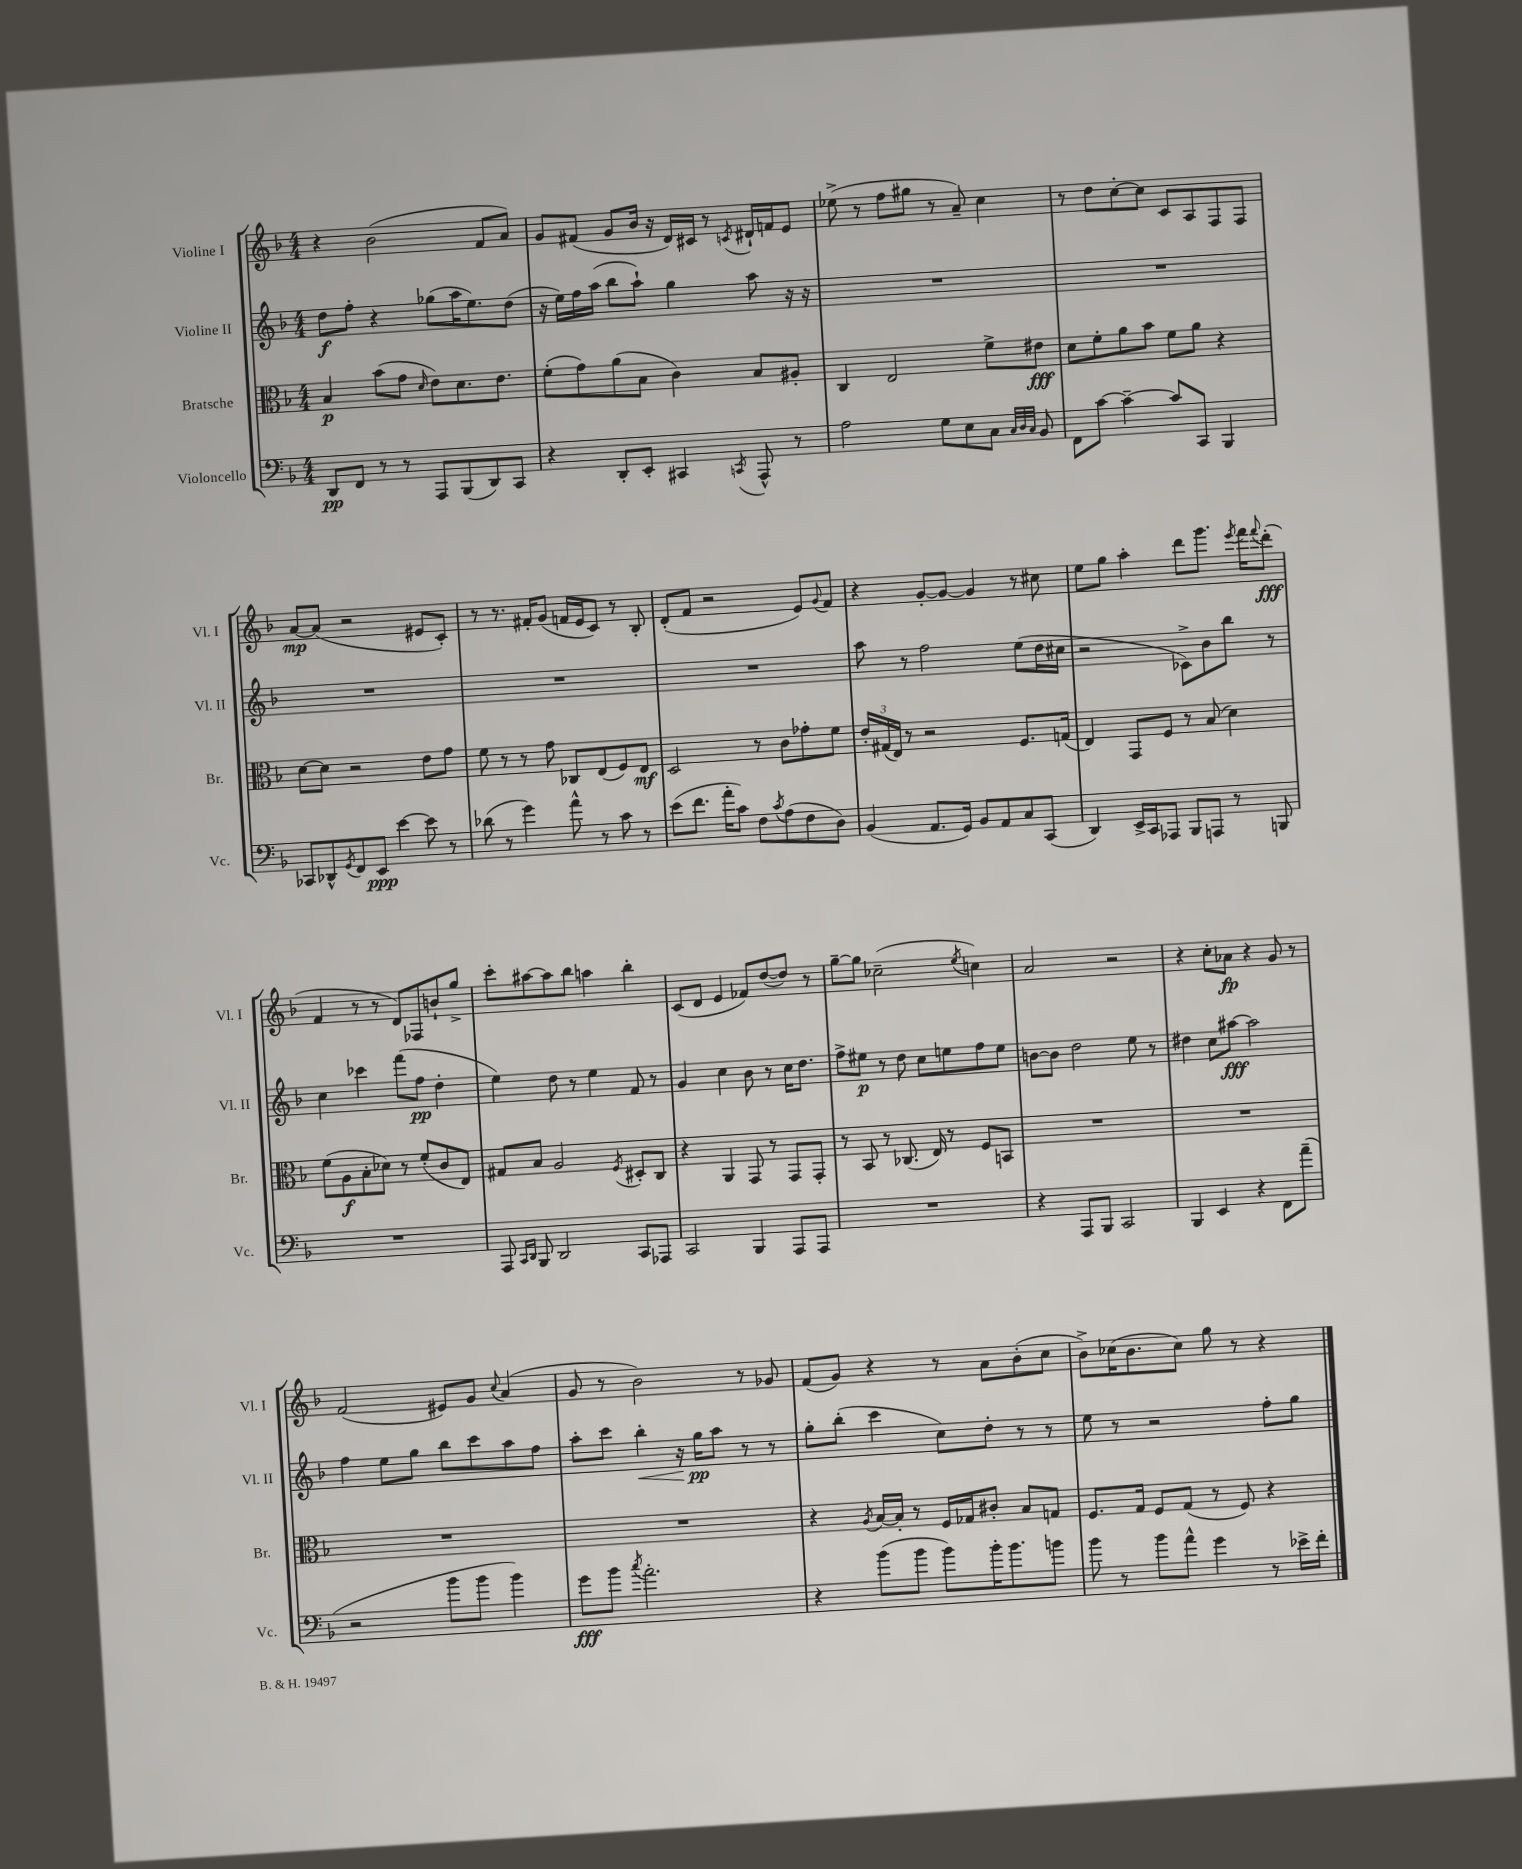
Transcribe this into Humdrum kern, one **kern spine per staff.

**kern	**kern	**kern	**kern
*staff4	*staff3	*staff2	*staff1
*clefF4	*clefC3	*clefG2	*clefG2
*k[b-]	*k[b-]	*k[b-]	*k[b-]
*M4/4	*M4/4	*M4/4	*M4/4
8DD	4B-	8dd	4r
8FF	.	8ff'	.
8r	(8b-	4r	(2b-
8r	8g	.	.
.	16qqd	.	.
8AAA	8e)	(8gg-	.
(8BBB-	8.d	16aa	.
.	.	8.ee)	.
8DD)	.	.	8f
.	8.e	.	.
8CC	.	(8dd	8a)
=	=	=	=
4r	(8f'	16r	8g
.	.	16ee)	.
.	8g)	16ff	(8f#
.	.	(16aa	.
8DD'	(8a	8bb-	8g
8EE'	8B-	8aa`)	16b-
.	.	.	16r
4CC#	4c)	4gg	16d)
.	.	.	16c#
.	.	.	8r
8qCC	.	.	8qc
8AAA^^	8B-	8aa	16d#`
.	.	.	16f
8r	8A#'	16r	8e
.	.	16r	.
=	=	=	=
2A	4C	1r	(8ee-^
.	.	.	8r
.	2E	.	8ff
.	.	.	8gg#
8G	.	.	8r
8E	.	.	8a~)
8C	8f^	.	4cc
32qqC	.	.	.
32qqD	.	.	.
32qqC	.	.	.
8BB-	8e#	.	.
=	=	=	=
8FF	8d	1r	8r
[8c	8f'	.	8dd
4c~_	8a	.	[8cc'
.	8b-	.	8cc]
8c]	8f	.	8c
8CC	8a	.	8A
4BBB-	4r	.	8F
.	.	.	8F
=	=	=	=
8CC-	[8d	1r	[8a
8DD-^^	8d]	.	(8a]
8qGG	.	.	.
8FF	2r	.	2r
8EE	.	.	.
[4e	.	.	.
8e]	8e	.	8e#
8r	8g	.	8c')
=	=	=	=
(8d-	8f	1r	8r
8r	8r	.	8.r
4g)	8r	.	.
.	.	.	16f#'
.	8g	.	(8g
8a^^	8C-	.	16f
.	.	.	16e
8r	(8E	.	8c)
8c	8F)	.	8r
8r	8E	.	8B-'
=	=	=	=
(8e	2D	1r	(8d'
8.f	.	.	8f
.	.	.	2r
16a'	.	.	.
8c)	.	.	.
8F	8r	.	.
8qc	.	.	.
(8A	8c	.	.
8F	8g-'	.	8e)
.	.	.	8qqg
8D)	8f	.	8f
=	=	=	=
(4BB-	24e'	8aa	4r
.	(24G#	.	.
.	24E)	.	.
.	8r	8r	.
8.AA	2r	2ff	[8g'
.	.	.	8g_
16GG)	.	.	.
8BB-	.	.	4g]
8AA	.	.	.
8C	8.F	(8ee	8r
(8CC	.	16dd	8cc#
.	(16G	16cc#	.
=	=	=	=
4DD)	4E)	2r	8ee
.	.	.	8gg
16EE^	8GG	.	4aa'
16CC	.	.	.
8AAA-	8F	.	.
8BBB-	8r	8c-^)	8ddd
8AAA	(8B-	8b-	8.ggg
8r	4d)	8bb-	.
.	.	.	8qeee
.	.	.	16fff
.	.	.	8qqfff
8BBB	.	8r	(8ddd'
=	=	=	=
1r	(8f	4cc	4f
.	8A	.	.
.	8B-'	4ccc-	8r
.	8d-)	.	8r
.	8r	(8fff	8d)
.	(8f'	8ff	8F-
.	8c	4dd'	8b`
.	8E)	.	8gg^
=	=	=	=
8AAA	8G#	4ee)	8ccc'
16qqCC	.	.	.
16qqDD	.	.	.
8BBB-	8B-	.	[8aa#
2DD	2A	8dd	8aa#]
.	.	8r	8bb-
.	.	4ee	4aa
.	8qF	.	.
8CC	8D#'	8f	4bb-'
8AAA-	8C	8r	.
=	=	=	=
2CC	4r	4g	(8c
.	.	.	8d
.	4AA	4cc	4e
4BBB-	8GG	8b-	8f-)
.	8r	8r	([8dd
8AAA	8GG	16cc	8dd])
.	.	8.dd	.
8AAA	8GG'	.	8r
=	=	=	=
1r	8r	8ff^	[8gg~
.	8BB-	8ee#	8gg]
.	8r	8r	(2cc-~
.	(8.C-	8dd	.
.	.	8cc	.
.	16E)	.	.
.	8r	8ee	.
.	.	.	8qee
.	8F	8ff	4cc)
.	8BB	8ee	.
=	=	=	=
4r	1r	[8b	2a
.	.	8b]	.
8AAA	.	2dd	.
8BBB-	.	.	.
2CC	.	.	2r
.	.	8ee	.
.	.	8r	.
=	=	=	=
4BBB-	1r	4dd#	4r
4EE	.	8cc	8cc'
.	.	[8aa#	8a-
4r	.	2aa#]	4r
8FF	.	.	8g
(8a~	.	.	8r
=	=	=	=
2r	1r	4ff	(2f
.	.	8ee	.
.	.	8gg	.
8b-	.	8bb-	8e#)
8b-	.	8ccc	8g
.	.	.	8qqcc
4b-)	.	8aa	(4a
.	.	8ff	.
=	=	=	=
8g	1r	8aa'	8g
8b-	.	8ccc	8r
8qcc	.	.	.
2.a'	.	4bb-'	2b-)
.	.	16r	.
.	.	16gg	.
.	.	8aa	.
.	.	8r	8r
.	.	8r	8g-
=	=	=	=
4r	4r	8gg'	(8f
.	.	(8bb-'	8g)
.	8qA	.	.
(8b-	[16B-	4ccc	4r
.	16B-']	.	.
8b-	8r	.	.
8b-)	16F	8cc)	8r
.	16G-	.	.
16b-'	8c#'	8dd'	8a
8.b-	.	.	.
.	8B-	8r	(8b-'
8b	8G	8r	8cc
=	=	=	=
8b-	8.F	8ee	8b-^)
8r	.	8r	(16cc-
.	16G	.	8.b-
8b-	8F	2r	.
8a^^	(8G	.	8cc-)
4g	8r	.	8gg
.	8F)	.	8r
8r	4r	8ff'	4r
16e-^	.	8gg	.
16f'	.	.	.
==	==	==	==
*-	*-	*-	*-
